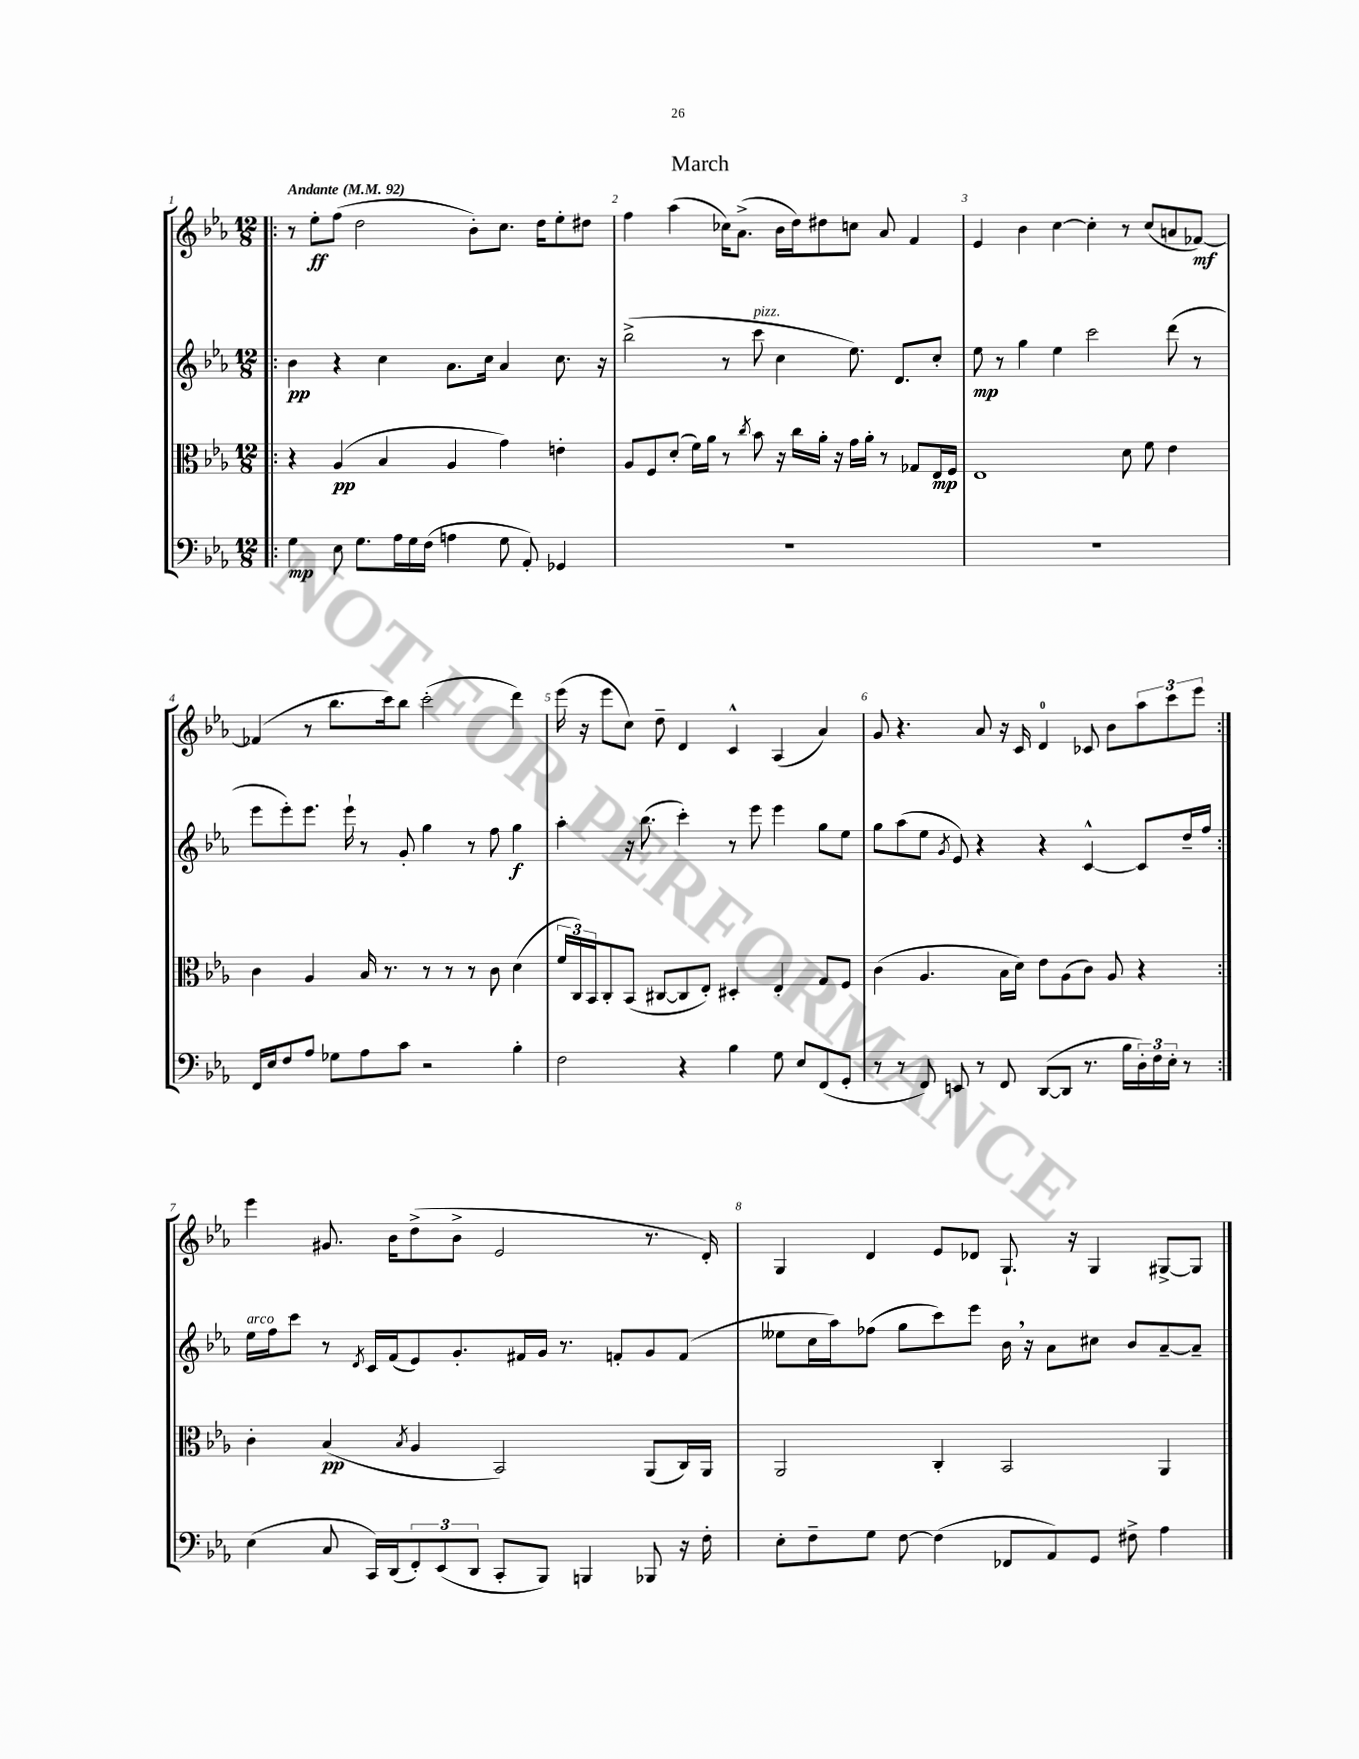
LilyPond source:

\header { title = "March" }
<<
\new StaffGroup <<
\new Staff = "s0" {
    \clef treble \key ees \major \numericTimeSignature \time 12/8 \tempo "Andante" 4 = 92
    \repeat volta 2 { \bar ".|:" r8 ees''8-.\ff f''8( d''2 bes'8-.) c''8. d''16 ees''8-. dis''8 |
    f''4 aes''4( ces''16) aes'8.->( bes'16 d''16) dis''8 c''8 aes'8 f'4 |
    ees'4 bes'4 c''4~ c''4-. r8 c''8( a'8 fes'8~\mf) |
    fes'4( r8 bes''8. c'''16) bes''8 c'''2-.( d'''4) |
    ees'''16( r16 ees'''8 c''8) d''8-- d'4 c'4-^ aes4( aes'4) |
    g'8 r4. aes'8 r16 c'16 d'4-0 ces'8 bes'8 \tuplet 3/2 { aes''8 c'''8 ees'''8 } | }
    ees'''4 gis'8. bes'16 d''8->( bes'8-> ees'2 r8. d'16-.) |
    g4 d'4 ees'8 des'8 g8.-! r16 g4 gis8~-> gis8 \bar "|." |
}
\new Staff = "s1" {
    \clef treble \key ees \major \numericTimeSignature \time 12/8
    \repeat volta 2 { \bar ".|:" bes'4\pp r4 c''4 aes'8. c''16 aes'4 c''8. r16 |
    bes''2->( r8 c'''8^\markup { \italic "pizz." } c''4 ees''8.) d'8. c''8-. |
    ees''8\mp r8 g''4 ees''4 c'''2 d'''8( r8 |
    ees'''8 ees'''8-.) ees'''8. ees'''16-! r8 g'8-. g''4 r8 f''8 g''4\f |
    aes''4-. r16 bes''8.( c'''4-.) r8 ees'''8 ees'''4 g''8 ees''8 |
    g''8 aes''8( ees''8 \acciaccatura { g'8 } ees'8) r4 r4 c'4~-^ c'8 d''16-- f''16 | }
    ees''16^\markup { \italic "arco" } f''16 c'''8 r8 \acciaccatura { d'8 } c'16 f'16( ees'8) g'8.-. fis'16 g'16 r8. f'8-. g'8 f'8( |
    eeses''8 c''16 aes''16) fes''8( g''8 c'''8) ees'''8 bes'16 \breathe r16 aes'8 cis''8 bes'8 aes'8~-- aes'8-- \bar "|." |
}
\new Staff = "s2" {
    \clef alto \key ees \major \numericTimeSignature \time 12/8
    \repeat volta 2 { \bar ".|:" r4 aes4\pp( bes4 aes4 g'4) e'4-. |
    aes8 f8 d'8-.( f'16) aes'16 r8 \acciaccatura { c''8 } bes'8 r16 c''16 aes'16-. r16 g'16 aes'16-. r8 ges8 ees16\mp f16 |
    ees1 d'8 f'8 ees'4 |
    c'4 aes4 bes16 r8. r8 r8 r8 c'8 d'4( |
    \tuplet 3/2 { f'16 c16) bes,16 } c8-. bes,8( cis8~ cis8 ees8-.) dis4-. ees4-. g8 f8 |
    c'4( aes4. bes16 d'16) ees'8 aes8( c'8) aes8 r4 | }
    c'4-. bes4\pp( \acciaccatura { bes8 } aes4 bes,2) aes,8( c16) aes,16 |
    aes,2 c4-. bes,2 aes,4 \bar "|." |
}
\new Staff = "s3" {
    \clef bass \key ees \major \numericTimeSignature \time 12/8
    \repeat volta 2 { \bar ".|:" g4\mp ees8 g8. aes16 g16 f16( a4 g8 aes,8-.) ges,4 |
    R1. |
    R1. |
    f,16 ees16 f8 aes8 ges8 aes8 c'8 r2 bes4-. |
    f2 r4 bes4 g8 ees8 f,8( g,8-. |
    r8 r8 f,8) e,8 r8 f,8 d,8~( d,8 r8. bes16 \tuplet 3/2 { d16-.) f16 ees16-. } r8 | }
    ees4( c8 c,16) d,16( \tuplet 3/2 { f,8-.) ees,8( d,8 } c,8-. bes,,8) b,,4 bes,,8 r16 f16-. |
    ees8-. f8-- g8 f8~ f4( fes,8 aes,8) g,8 fis8-> aes4 \bar "|." |
}
>>
>>
\layout { \context { \Score \override BarNumber.break-visibility = ##(#f #t #t) barNumberVisibility = #all-bar-numbers-visible } }
